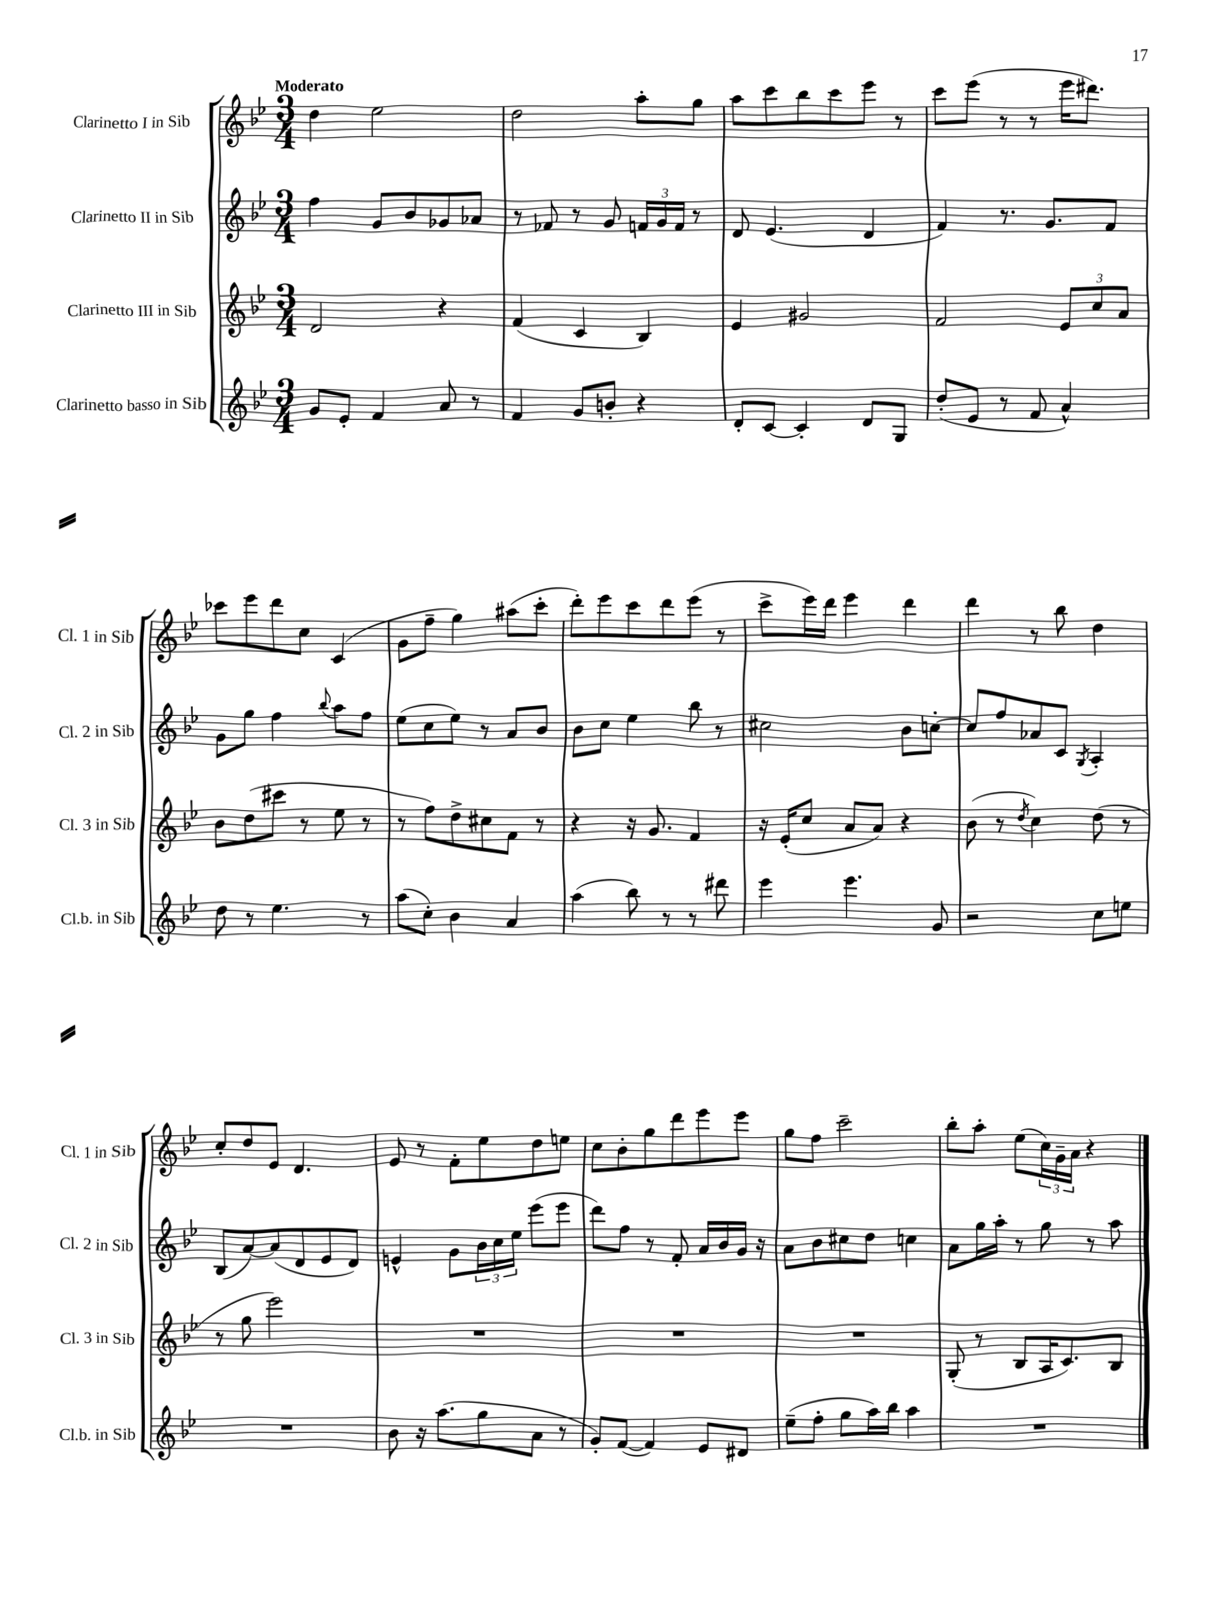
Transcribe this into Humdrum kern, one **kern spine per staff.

**kern	**kern	**kern	**kern
*staff4	*staff3	*staff2	*staff1
*clefG2	*clefG2	*clefG2	*clefG2
*k[b-e-]	*k[b-e-]	*k[b-e-]	*k[b-e-]
*M3/4	*M3/4	*M3/4	*M3/4
8g	2d	4ff	4dd
8e-'	.	.	.
4f	.	8g	2ee-
.	.	8b-	.
8a	4r	8g-	.
8r	.	8a-	.
=	=	=	=
4f	(4f	8r	2dd
.	.	8f-	.
8g	4c	8r	.
8b'	.	8g	.
4r	4B-)	24f	8aa'
.	.	24g	.
.	.	24f	.
.	.	8r	8gg
=	=	=	=
8d'	4e-	8d	8aa
[8c	.	(4.e-	8ccc
4c']	2g#	.	8bb-
.	.	.	8ccc
8d	.	4d	8eee-
8G	.	.	8r
=	=	=	=
(8dd'	2f	4f)	8ccc
8e-	.	.	(8eee-
8r	.	8.r	8r
8f	.	.	8r
.	.	8.g	.
4a^^)	12e-	.	16eee-
.	.	.	8.ddd#)
.	12cc	.	.
.	.	8f	.
.	12a	.	.
=	=	=	=
8dd	8b-	8g	8ccc-
8r	(8dd	8gg	8eee-
4.ee-	8ccc#	4ff	8ddd
.	8r	.	8cc
.	.	8qqbb-	.
.	8ee-	8aa	(4c
8r	8r	8ff	.
=	=	=	=
(8aa	8r	(8ee-	8g
8cc')	8ff)	8cc	8ff~
4b-	8dd^	8ee-)	4gg)
.	8cc#	8r	.
4a	8f	8a	(8aa#
.	8r	8b-	8ccc'
=	=	=	=
(4aa	4r	8b-	8ddd')
.	.	8cc	8eee-
8bb-)	16r	4ee-	8ccc
.	8.g	.	.
8r	.	.	8ddd
8r	4f	8bb-	(8eee-
8ddd#	.	8r	8r
=	=	=	=
4eee-	16r	2cc#	8ccc^
.	(16e-'	.	.
.	8cc	.	16eee-)
.	.	.	16ddd
4.eee-	8a	.	4eee-
.	8a)	.	.
.	4r	8b-	4ddd
8g	.	[8cc'	.
=	=	=	=
2r	(8b-	8cc]	4ddd
.	8r	8ff	.
.	8qdd	.	.
.	4cc)	8a-	8r
.	.	8c	8bb-
.	.	8qG	.
8cc	(8dd	4A'	4dd
8ee	8r	.	.
=	=	=	=
2.r	8r	(8B-	8cc'
.	8gg	[8a)	8dd
.	2eee-)	(8a]	8e-
.	.	8d	4.d
.	.	8e-	.
.	.	8d)	.
=	=	=	=
8b-	2.r	4e^^	8e-
16r	.	.	8r
(8.aa	.	.	.
.	.	8g	8f'
8gg	.	24b-	8ee-
.	.	24cc	.
.	.	24ee-	.
8a	.	(8eee-	8dd
8r	.	8eee-	8ee
=	=	=	=
8g')	2.r	8ddd)	8cc
([8f	.	8ff	8b-'
4f])	.	8r	8gg
.	.	8f'	8ddd
8e-	.	16a	8eee-
.	.	16b-	.
8d#	.	16g	8eee-
.	.	16r	.
=	=	=	=
(8ee-~	2.r	8a	8gg
8ff'	.	8b-	8ff
8gg	.	8cc#	2ccc~
16aa)	.	8dd	.
16bb-	.	.	.
4aa	.	4cc	.
=	=	=	=
2.r	(8G'	8a	8bb-'
.	8r	16gg	8aa'
.	.	16aa'	.
.	8B-	8r	(8ee-
.	16A	8gg	24cc)
.	.	.	24g~
.	8.c)	.	.
.	.	.	24a
.	.	8r	4r
.	8B-	8aa	.
==	==	==	==
*-	*-	*-	*-
